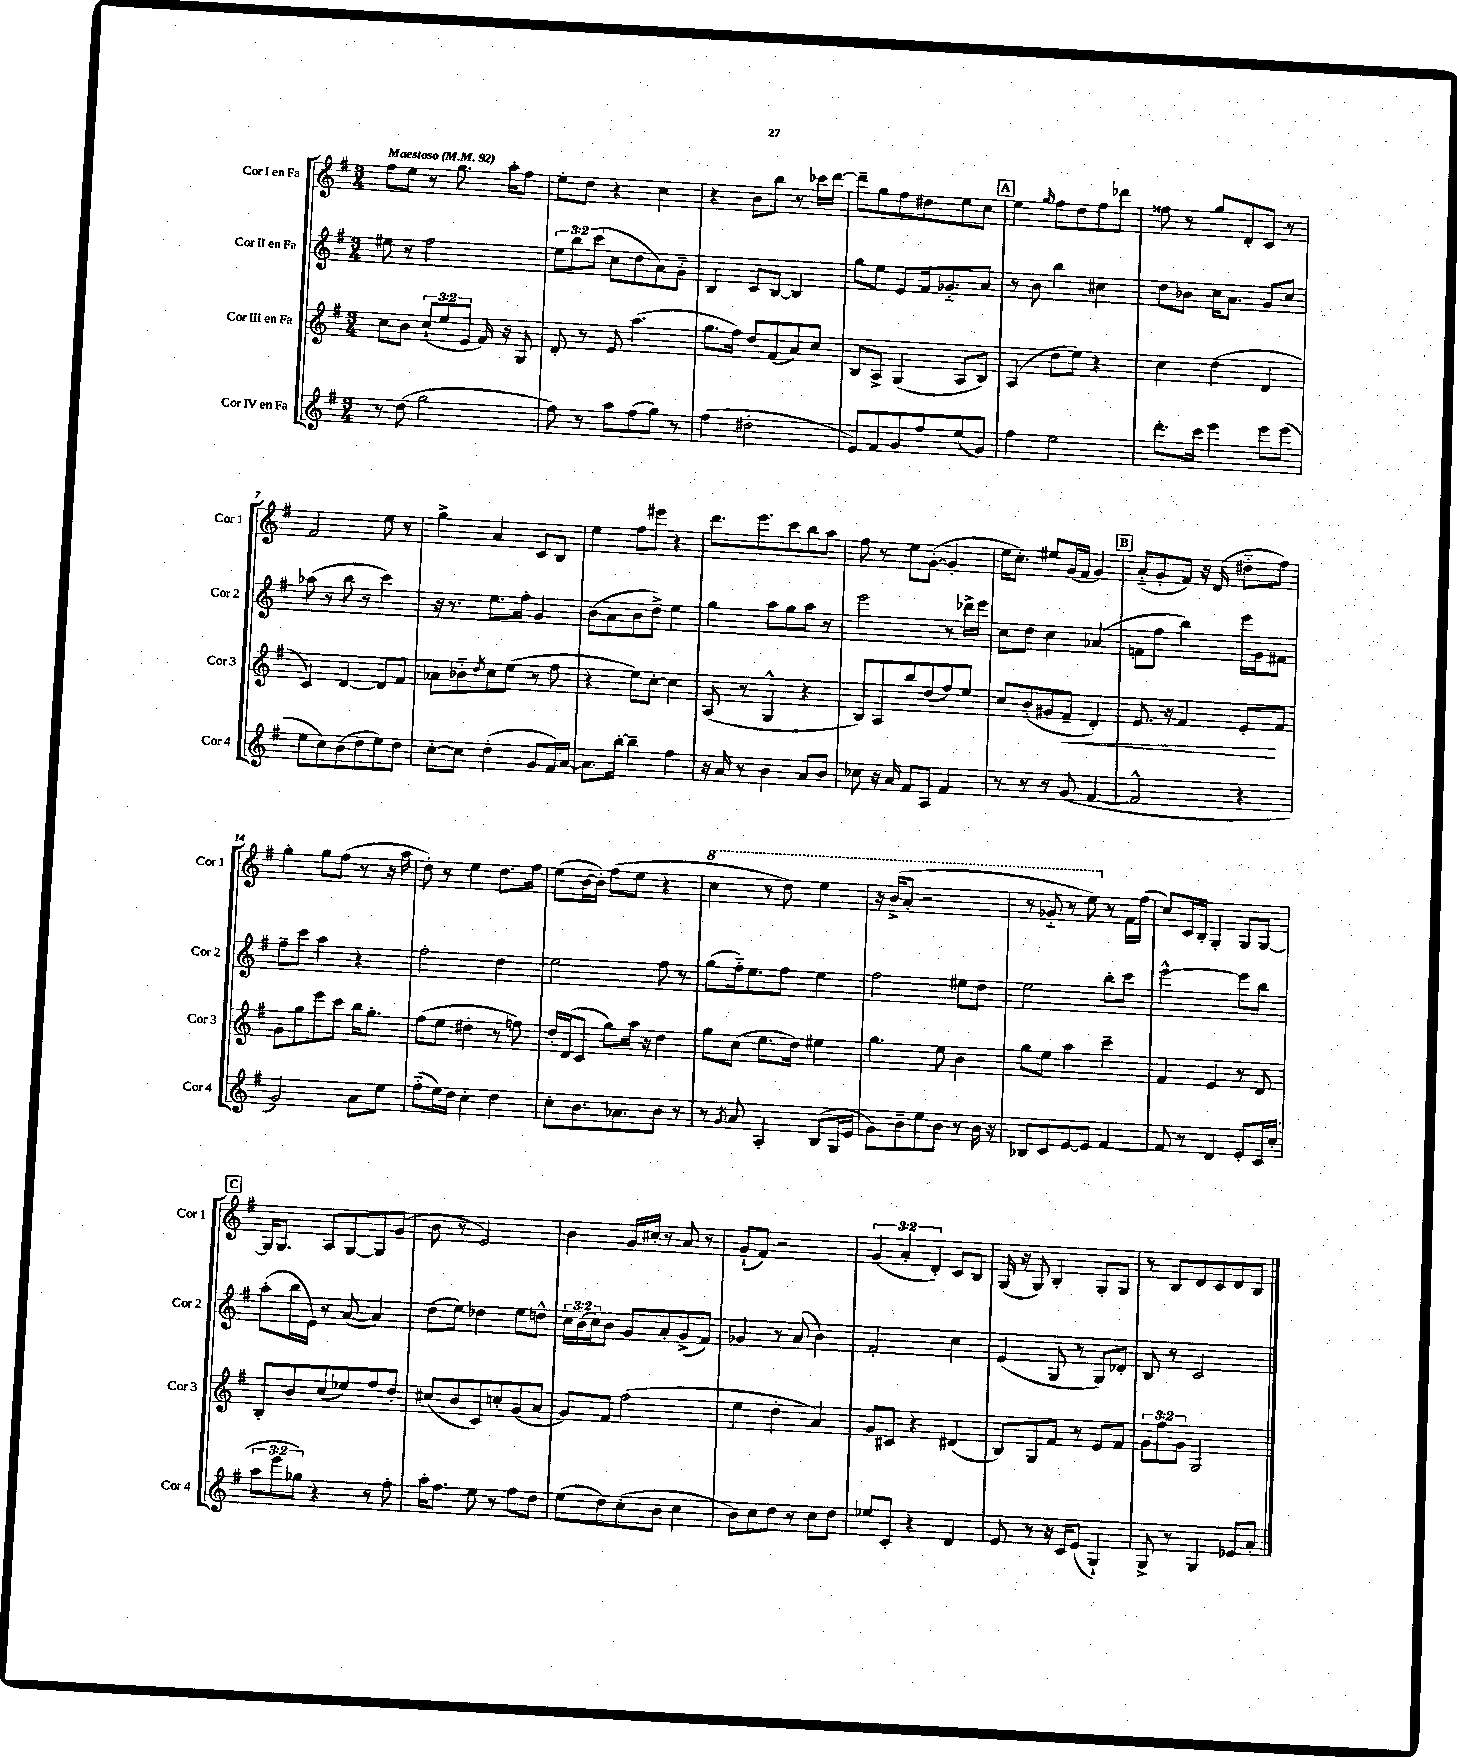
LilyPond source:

<<
\new StaffGroup <<
\new Staff = "s0" \with { instrumentName = "Cor I en Fa" shortInstrumentName = "Cor 1" } {
    \clef treble \key g \major \numericTimeSignature \time 3/4 \override Staff.TupletNumber.text = #tuplet-number::calc-fraction-text \tempo "Maestoso" 4 = 92
    fis''8 e''8 r8 g''8. a''16-. fis''8 |
    e''8-. d''8 r4 c''4 |
    r4 b'8 b''8 r8 ces'''16 d'''16~ |
    d'''8-- g''8 fis''8 dis''8 e''8 c''8 |
    \mark \markup { \box "A" } e''4 \grace { g''16 } fis''8 d''8 fis''8 des'''8 |
    fisis''8 r8 g''8 d'8-. c'8 r8 |
    fis'2 e''8 r8 |
    g''4-> a'4 c'8 b8 |
    e''4 fis''8 eis'''8 r4 |
    d'''8. e'''8. c'''8 b''8 a''8 |
    fis''8 r8 e''8 g'8~-.( g'4-. |
    e''16 c''8.-.) eis''8 g'16( fis'16 g'4) |
    \mark \markup { \box "B" } a'8-_( g'8-. fis'8) r16 d'16( dis''8-_ fis''8) |
    g''4-. g''8 fis''8( r8 r16 a''16 |
    d''8-.) r8 e''4 d''8. fis''16 |
    e''8( b'16~ b'16-.) fis''8( e''8 r4 |
    \ottava #1 c'''4 r8 d'''8) e'''4 |
    r16 b''16->( a''8-. r2 |
    r8 ges''8-_ r8 e'''8) \ottava #0 r8 fis'16 fis''16( |
    c''8) c'16 b16-. g4-. g8 g8~ |
    \mark \markup { \box "C" } g16 g8. a8 g8~ g8 g'8( |
    b'8 r8 e'2) |
    b'4 g'16 cis''16-. r8 a'8 r8 |
    g'8-!( fis'8) r2 |
    \tuplet 3/2 { g'4( a'4-. d'4-.) } c'8 b8 |
    g16( r16 g8) b4-. g8-. g8 |
    r8 b8 d'8 c'8 d'8 b8 \bar "|." |
}
\new Staff = "s1" \with { instrumentName = "Cor II en Fa" shortInstrumentName = "Cor 2" } {
    \clef treble \key g \major \numericTimeSignature \time 3/4 \override Staff.TupletNumber.text = #tuplet-number::calc-fraction-text
    eis''8 r8 fis''2 |
    \tuplet 3/2 { e''8 b''8 c'''8( } c''8 d''8 a'8) g'8-_ |
    b4 c'8 b8~ b4 |
    g''8 e''8 e'8 fis'16 ges'8.-_ a'8 |
    \mark \markup { \box "A" } r8 b'8 b''4 cis''4 |
    d''8 bes'8 c''16 a'8. g'8 c''8 |
    aes''8( r8 b''8 r8 c'''4) |
    r16 r8. e''8. fis''16-. g'4 |
    b'8( a'8 b'8 d''8->) e''4 |
    g''4 a''8 g''8 a''8 r8 |
    e'''2 r8 des'''16-> e'''16 |
    c''8 d''8 c''4 aes'4( |
    \mark \markup { \box "B" } f'8 fis''8 b''4) e'''16 g'16 fis'8 |
    fis''8-- c'''8 a''4 r4 |
    fis''2-. d''4 |
    e''2 fis''8 r8 |
    g''8( fis''16-_) e''8. fis''8 e''4 |
    fis''2 eis''8 d''8 |
    e''2 b''8-. c'''8 |
    e'''2~-^ e'''8 b''8 |
    \mark \markup { \box "C" } a''8-.( b''16 e'16) r8 a'8~( a'4) |
    d''8( e''8) des''4 e''8 d''8-^ |
    \tuplet 3/2 { c''16 b'16( c''16) } b'8 g'8 a'8-. g'8->( fis'8) |
    ges'4 r8 a'8( b'4) |
    fis'2-. c''4 |
    e'4( g8 r8 g8) des'8-. |
    b8 r8 c'2 \bar "|." |
}
\new Staff = "s2" \with { instrumentName = "Cor III en Fa" shortInstrumentName = "Cor 3" } {
    \clef treble \key g \major \numericTimeSignature \time 3/4 \override Staff.TupletNumber.text = #tuplet-number::calc-fraction-text
    c''8 b'8 \tuplet 3/2 { c''8-!( e''8 e'8 } fis'16) r16 g8 |
    d'8-. r8 e'8 a''4.( |
    g''8. fis''16) d''8 fis'8( a'8) c''8 |
    b8 a8-> g4( a8 b8) |
    \mark \markup { \box "A" } a4( d''8 e''8) r4 |
    c''4 d''4( d'4 |
    c'4) d'4~ d'8 fis'8 |
    aes'8 bes'8-_ \acciaccatura { d''8 } c''8 e''8( r8 fis''8 |
    r4 e''8) c''8~-. c''4 |
    a8( r8 g4-^ r4 |
    b8) a8 b''8 d''8( fis''8) e''8 |
    c''8 b'8-.( gis'8 fis'8--\< d'4-.) |
    \mark \markup { \box "B" } e'8. r16 fis'4 e'8-.\! fis'8 |
    g'8 g''8 e'''8 c'''8 b''16 g''8.-. |
    fis''8( e''8 dis''4-. r8 f''8) |
    d''16-. d'16( c'8 g''8) a''16 r16 d''4 |
    g''8 c''8( e''8. d''16) eis''4 |
    g''4. e''8 b'4 |
    g''8 e''8 a''4 c'''4-- |
    fis'4 e'4 r8 d'8 |
    \mark \markup { \box "C" } b8-. b'8 c''8( ees''8) fis''8 d''8-. |
    cis''8( b'8 c'8) c''8-. g'8( a'8 |
    g'8) fis'8 fis''2( |
    e''4 d''4-. a'4) |
    g'8 cis'8 r4 dis'4( |
    b8) g8 fis'8 r8 e'8 fis'8 |
    \tuplet 3/2 { g'8 fis''8 g'8 } g2 \bar "|." |
}
\new Staff = "s3" \with { instrumentName = "Cor IV en Fa" shortInstrumentName = "Cor 4" } {
    \clef treble \key g \major \numericTimeSignature \time 3/4 \override Staff.TupletNumber.text = #tuplet-number::calc-fraction-text
    r8 d''8( g''2 |
    fis''8) r8 a''8 fis''8( g''8) r8 |
    fis''4( dis''2-. |
    e'8) fis'8 g'8 fis''8 e''8( g'8) |
    \mark \markup { \box "A" } fis''4 e''2 |
    d'''8.-. c'''16 e'''4 e'''8 e'''8( |
    e''8 c''8) b'8( d''8 e''8) d''8 |
    c''8~-. c''8 d''4-.( g'8 fis'16) a'16~ |
    a'8. b''16~-. b''4-- fis''4 |
    r16 a'16 r8 b'4 a'8 b'8 |
    ces''8 r16 a'16 fis'8 a8 fis'4 |
    r8 r8 r8 g'8( fis'4~ |
    \mark \markup { \box "B" } fis'2-^ r4 |
    g'2) a'8 e''8 |
    fis''8-_( e''16) d''16 c''4-. d''4 |
    c''8-. b'8. aes'8. b'8 r8 |
    r8 \acciaccatura { g'8 } a'8 a4-. b8( g16 e'16 |
    g'8) b'8-- e''8 b'8 r8 b'16 r16 |
    bes8 c'8 e'8~ e'8 fis'4~ |
    fis'8 r8 d'4 e'8-. c'16 c''16-.( |
    \mark \markup { \box "C" } \tuplet 3/2 { a''8 e'''8 ges''8) } r4 r8 fis''8-. |
    a''16-. fis''8. e''8 r8 fis''8 d''8 |
    e''8( d''8) c''8-.( b'8 c''4 |
    b'8) c''8 d''8 r8 c''8 d''8 |
    ees''8 c'8-. r4 d'4 |
    e'8 r8 r16 c'16 e'8( g4-!) |
    g8-> r8 g4 ees'8 a'8-. \bar "|." |
}
>>
>>
